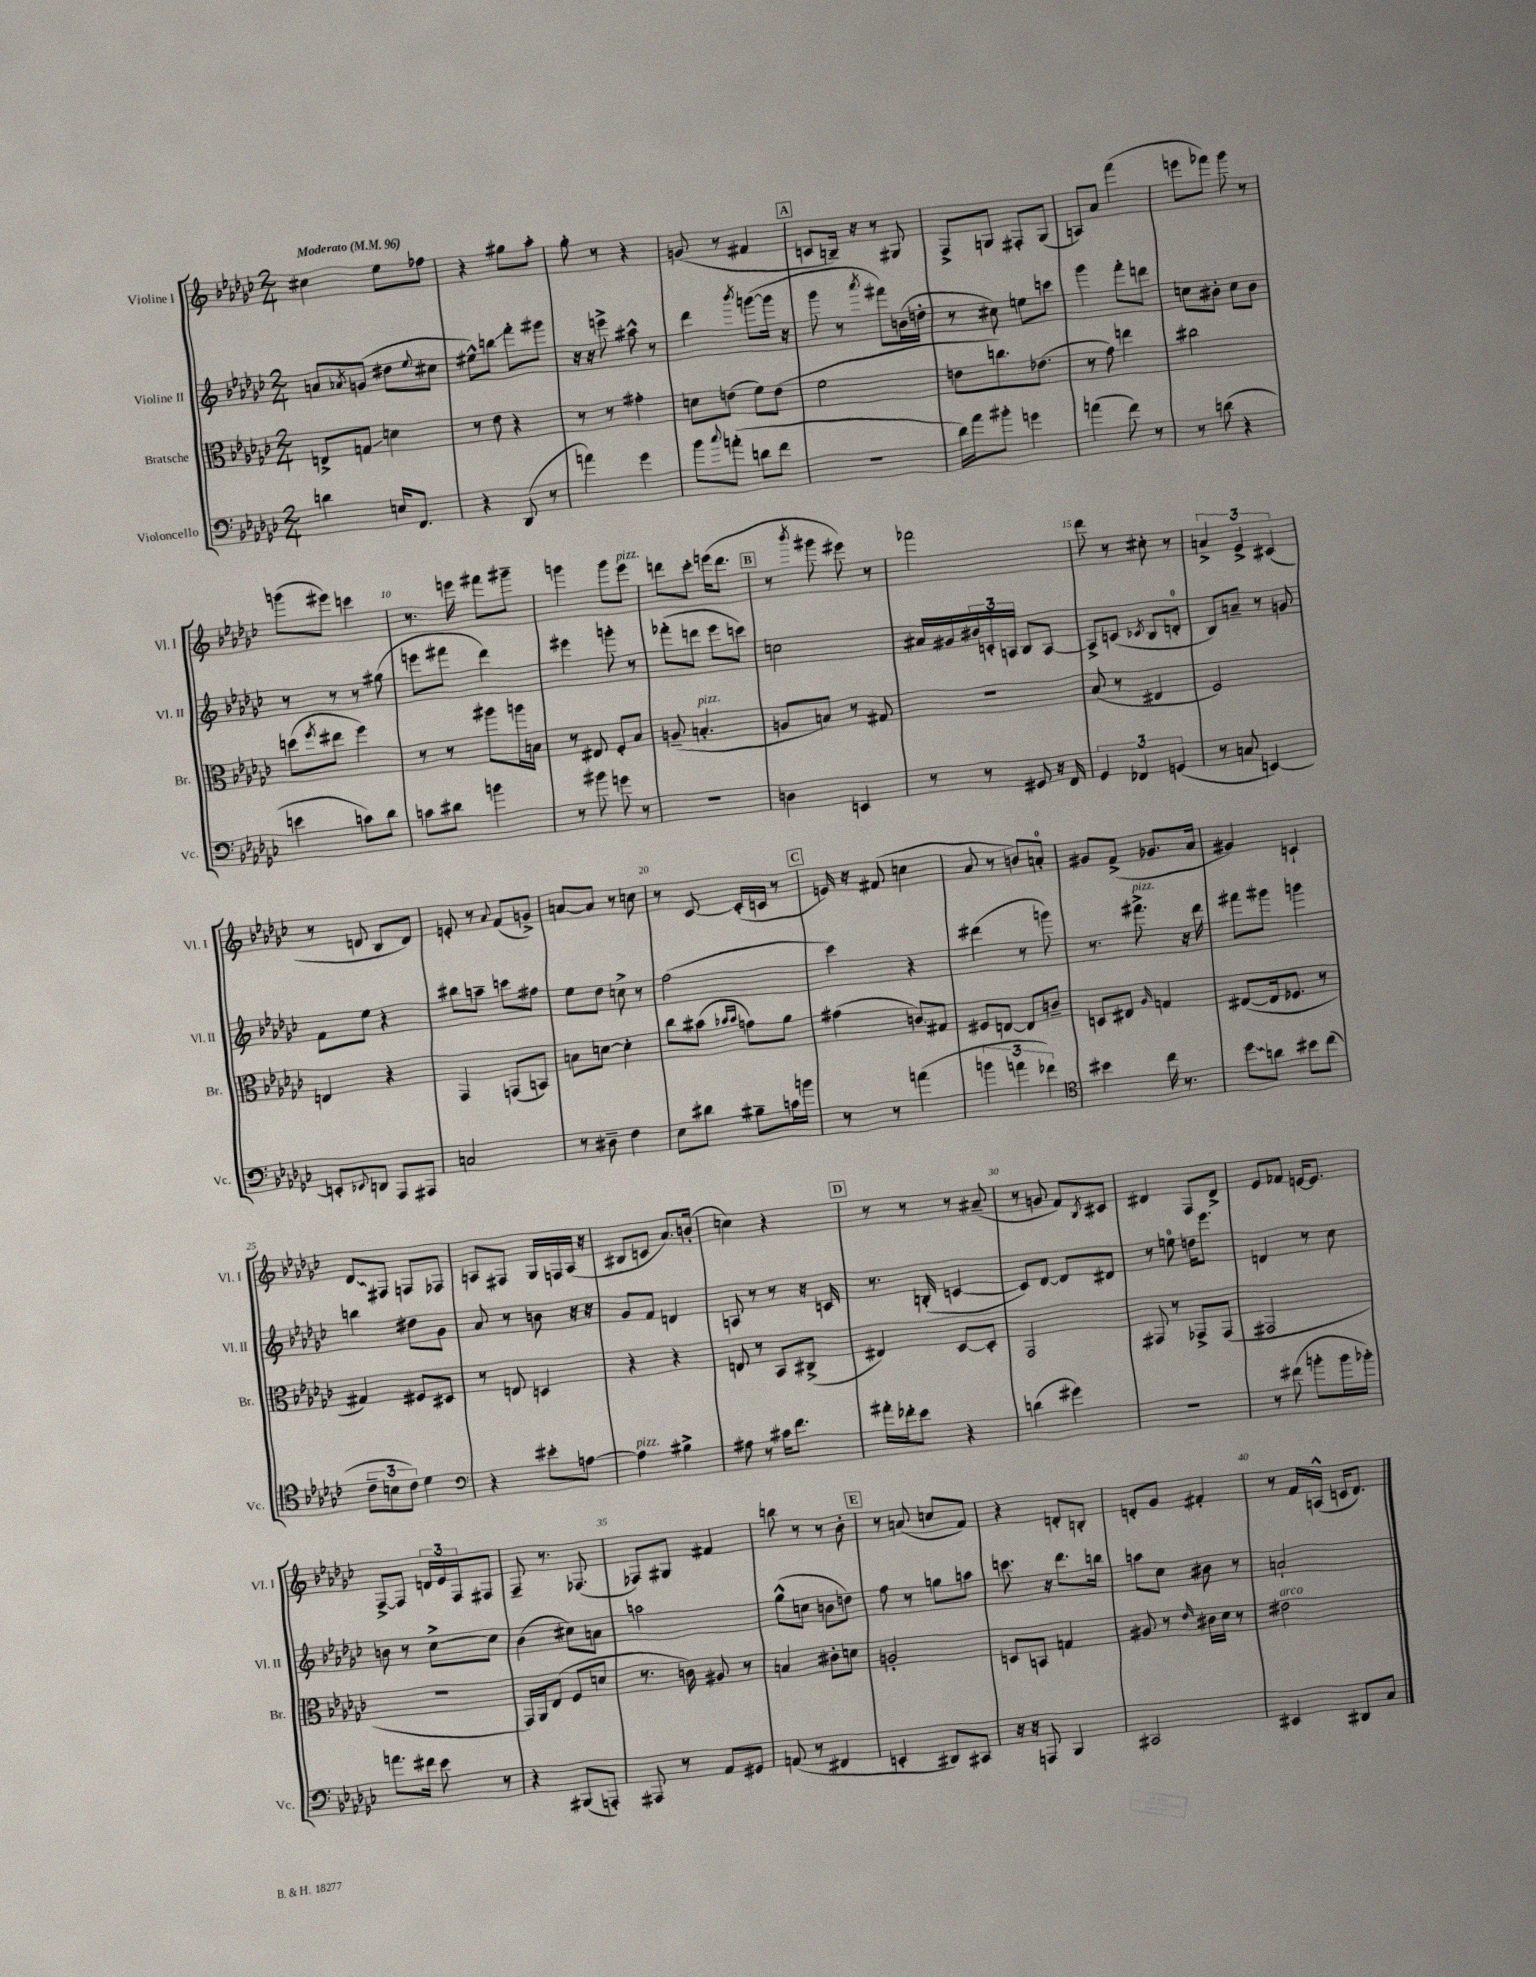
<<
\new StaffGroup <<
\new Staff = "s0" \with { instrumentName = "Violine I" shortInstrumentName = "Vl. I" } {
    \clef treble \key ges \major \numericTimeSignature \time 2/4 \tempo "Moderato" 4 = 96
    cis''4 ees''8 fes''8 |
    r4 gis''8 aes''8-. |
    ges''8-. r8 r4 |
    g'8( r8 fis'4 |
    \mark \markup { \box "A" } c'8 b16--) r16 r8 gis8 |
    f8-> g8 fis8-. g8( |
    a8) aes'8 f'''4( |
    e'''8 fes'''8) ges'''8 r8 |
    g'''8( eis'''8) c'''4 |
    r8. e'''16 fis'''8 gis'''8-- |
    g'''4 g'''8 ees'''8^\markup { \italic "pizz." } |
    d'''8 ces'''8-. e'''16( d'''8. |
    \mark \markup { \box "B" } r8 \acciaccatura { bes'''8 } gis'''8 eis'''8) r8 |
    fes'''2 |
    des'''8 r8 cis''8-. r8 |
    \tuplet 3/2 { a'4-> ees'4-> cis'4( } |
    r8 d'8 bes8 d'8) |
    e'8-. r8 \appoggiatura { aes'8 } f'8( g'8->) |
    a'8~ a'8 r8 c''8 |
    r8 ces'8~ ces'16-.( c'16 r8 |
    \mark \markup { \box "C" } e'16) r16 fis'8( c''4 |
    aes'8 r8 b'8) a'8-0-. |
    gis'8 f'8->( ges'8. aes'16 |
    gis'4) c'4-! |
    \once \override Glissando.style = #'zigzag des'8\glissando fis8 f8 fes8 |
    a8 fis8 ges16 f16 a16( r16 |
    bis8 c'8 aes'8.) b'16-.( |
    c''4) r4 |
    \mark \markup { \box "D" } r8 r8 r8 ais'8--( |
    r8 g'8 f'8) \acciaccatura { bes8 } cis'8 |
    dis'4 f8 dis'8-> |
    ees'8 fes'8 e'16~ e'8. |
    f8~-> f8 \tuplet 3/2 { d'16 ees'16 f16 } fis8 |
    f8-- r8. fes8.( |
    fes8) gis8 fis'4 |
    b''8 r8 r8 bes'8-. |
    \mark \markup { \box "E" } r8 a'8( c''8 f'8) |
    r4 d'8-. b8-. |
    d'8-. ges'8 fis'4-. |
    r8 f'16 a16-^( c'16 des'8.) \bar "|." |
}
\new Staff = "s1" \with { instrumentName = "Violine II" shortInstrumentName = "Vl. II" } {
    \clef treble \key ges \major \numericTimeSignature \time 2/4
    a'8 \acciaccatura { aes'8 } g'8( dis''8 \appoggiatura { ees''8 } cis''8 |
    eis''8-^) b''8\glissando f'''8-. gis'''8 |
    r16 r16 e'''8-> ais''8-^ r8 |
    des'''4 \acciaccatura { bes'''8 } g'''8~( g'''16 r16 |
    \mark \markup { \box "A" } ges'''8 r8 \acciaccatura { aes'''8 } fis'''8) b'16( d''16-. |
    r8 cis''8) e''8 c'''8 |
    ges'''4 f'''8-. d'''8 |
    c''8 bis'8-. c''8 bis'8 |
    r8 r8 r8 gis''8( |
    e'''8 fis'''8 des'''4) |
    eis'''4 g'''8-. r8 |
    fes'''8-.( d'''8 ees'''8 c'''8) |
    \mark \markup { \box "B" } c''2 |
    ais'16 gis'16 \tuplet 3/2 { bis'16 c'16-. a16 } bes8 a8~ |
    a8-> c'8( \acciaccatura { ces'8 } bes8 d'8-0-. |
    bes8) a'8-- r8 g'8 |
    f'8 ees''8 r4 |
    bis''8 a''8-- c'''8 fis''8 |
    ees''8 des''8 c''8-> r8 |
    f''2( |
    \mark \markup { \box "C" } ces'''4) r4 |
    dis'''4( r8 g'''8) |
    r8. fis'''8.->^\markup { \italic "pizz." } r16 des'''16 |
    fis'''8 gis'''8 g'''4 |
    b''4 dis''8 ges'8 |
    aes'8 r8 b'8 r16 r16 |
    ges'8 f'8 d'4 |
    a8 r8 r8 r16 c'16 |
    \mark \markup { \box "D" } r8. b16-.( c'4~ |
    c'8) des'8~ des'8 dis'8 |
    r8 e''8-0 d''16 ees'''8. |
    d'4 r8 ces''8 |
    b'8 r8 ces''8~-> ces''8 |
    bes'4( cis''8) a'8 |
    a''2 |
    ges''8-^( c''8 b'8 d''8) |
    \mark \markup { \box "E" } f''8 r8 g''8 a''8 |
    c'''8. r16 des'''8. b''16 |
    a''8 ces''8 bis'8 r8 |
    a'2-! \bar "|." |
}
\new Staff = "s2" \with { instrumentName = "Bratsche" shortInstrumentName = "Br." } {
    \clef alto \key ges \major \numericTimeSignature \time 2/4
    e8-> g8\glissando d'4 |
    r8 ees'8 r4 |
    r8 r8 gis'4-. |
    d'8 e'8( f'8) e'8( |
    \mark \markup { \box "A" } f'2 |
    e'8 c''8.) ees'8.( |
    r8 ges'8) e''4 |
    cis''2 |
    d''8( \acciaccatura { f''8 } eis''8 f''4) |
    r8 r8 ais''8 a''16 b16 |
    r8 eis8 f8-. bes8 |
    a8--( b4.-.^\markup { \italic "pizz." } |
    \mark \markup { \box "B" } a8 b8) r8 gis8 |
    r2 |
    bes8( r8 eis4 |
    f2) |
    e4 r4 |
    ges,4 g,8( b,8) |
    b8 d'8~ d'4-. |
    ces''8 bis'8( \grace { bes'16 bes'16 } g'8) aes'8 |
    \mark \markup { \box "C" } gis'4( c'8\glissando) gis8 |
    fis8 e8~ e8 c'8-- |
    d8 eis8 \grace { aes16 } g4 |
    eis8~( eis16 fes8. r8 |
    gis4) fis8 dis8 |
    r8 e8 d4 |
    r4 r4 |
    e8 r8 bes,8 cis8->( |
    \mark \markup { \box "D" } eis4) des8~ des8-. |
    ges,2 |
    gis,8 r8 ges,8-> ges,8( |
    gis,2 |
    r2 |
    ges,16) aes,16 ees8( f8 d'8 |
    r8. c'16) ais8 r8 |
    b4 cis'8-. d'8 |
    \mark \markup { \box "E" } a2-. |
    d8 b,8 g4 |
    ais8 r8 \grace { ees'16 } cis'16 des'16 r8 |
    eis'2^\markup { \italic "arco" } \bar "|." |
}
\new Staff = "s3" \with { instrumentName = "Violoncello" shortInstrumentName = "Vc." } {
    \clef bass \key ges \major \numericTimeSignature \time 2/4
    d'4 e16 f,8. |
    r4 des,8( r8 |
    a'4) ges'4 |
    bes'8 \appoggiatura { ces''8 } a'8-.( d'8 f'8 |
    \mark \markup { \box "A" } R2 |
    des'16) aes'16 bis'8-. g'4 |
    a'4( f'8) r8 |
    r8 d'8( r4 |
    e'4 c'8) des'8 |
    c'8 dis'8 b'4 |
    r8 bis'8 g'8 r8 |
    r2 |
    \mark \markup { \box "B" } d4 e,4 |
    r8 r8 gis,8 r16 f,16 |
    \tuplet 3/2 { ges,4 fes,4 g,4( } |
    r8 c8 e,4~) |
    e,8-. \appoggiatura { ees,8 } d,8 aes,,8 ais,,8 |
    c2 |
    r8 dis8-- f4 |
    ees8 dis'8 bis8-- c'16 b'16 |
    \mark \markup { \box "C" } r8 r8 a'4( |
    \tuplet 3/2 { b'4 a'4 fes'4) } |
    \clef tenor bis'4 ces''16 r8. |
    \once \override Glissando.style = #'zigzag des''8\glissando a'8 bis'8 ces''8( |
    \tuplet 3/2 { ces'8-- b8 ces'8) } des'4 |
    \clef bass r4 eis'8-. a8~ |
    a4^\markup { \italic "pizz." } bis4-> |
    ais8 r8 cis'16 f'8. |
    \mark \markup { \box "D" } ais'16-. fes'16-. ees'8 r4 |
    d'4( gis'4) |
    r2 |
    r8 fis'8( b'8-. b'16 bes'16-.) |
    a'8. fis'16 ees'8 r8 |
    r4 bis,,8( a,,8-.) |
    ais,,8 r8 aes,8 gis,8 |
    a,8( r8 fis,4 |
    \mark \markup { \box "E" } e,4-. dis,8) cis,8 |
    r16 r16 a,,8 bes,,4 |
    cis,2 |
    eis,4 dis,8 ces8 \bar "|." |
}
>>
>>
\layout { \context { \Score \override BarNumber.break-visibility = ##(#f #t #t) barNumberVisibility = #(every-nth-bar-number-visible 5) } }
